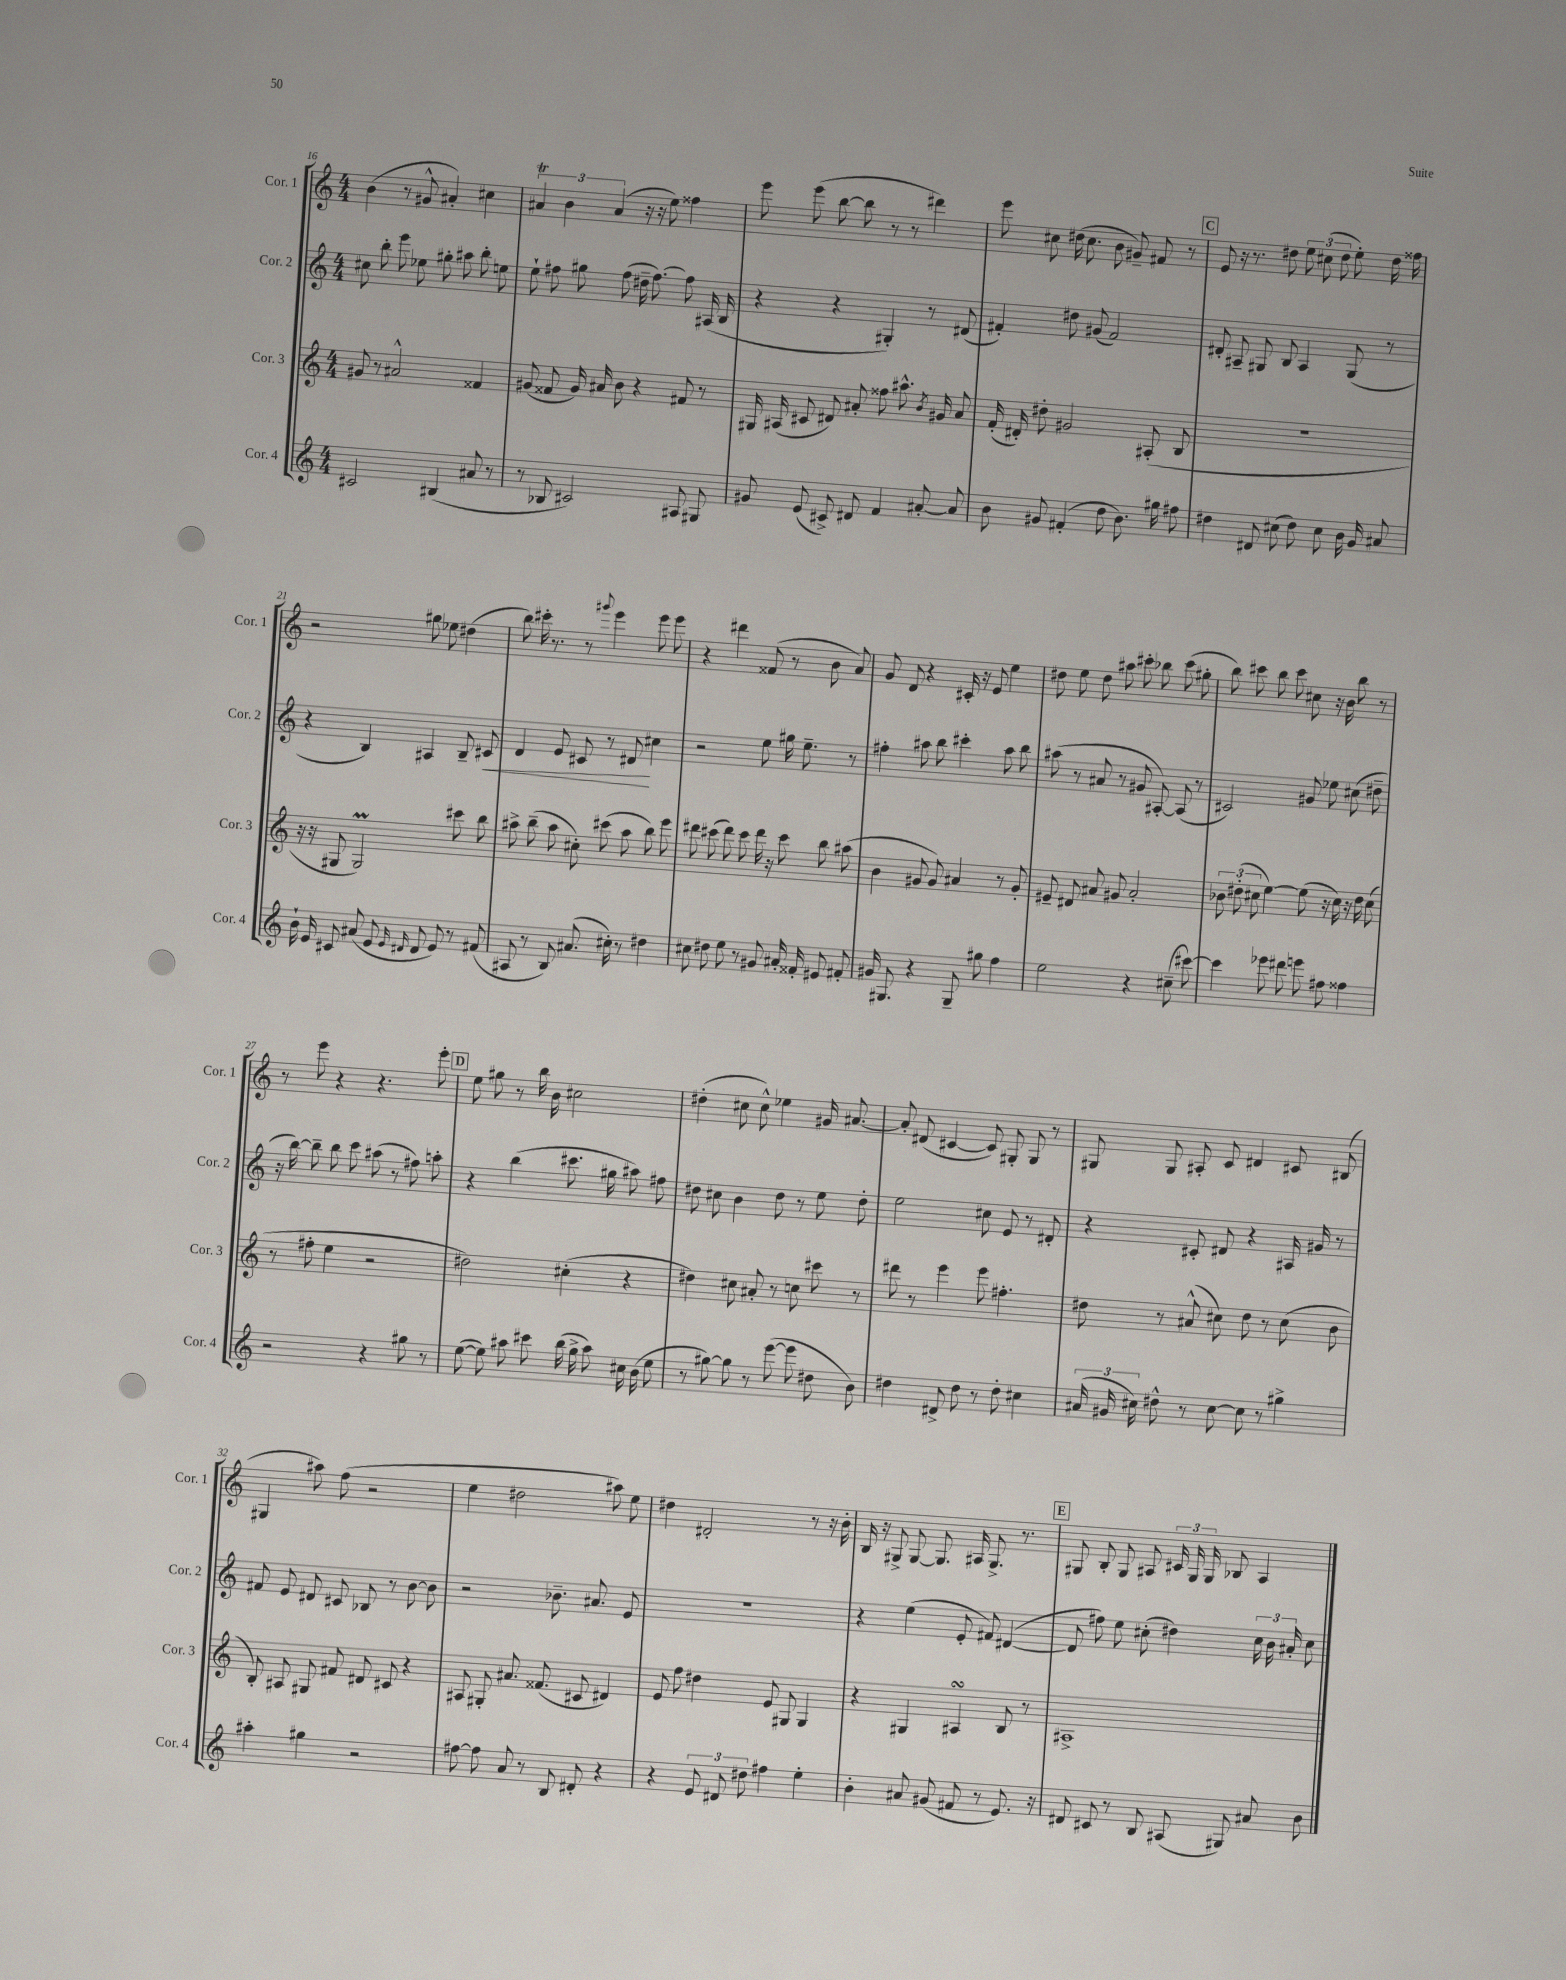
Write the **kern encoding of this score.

**kern	**kern	**kern	**kern
*staff4	*staff3	*staff2	*staff1
*clefG2	*clefG2	*clefG2	*clefG2
*k[]	*k[]	*k[]	*k[]
*M4/4	*M4/4	*M4/4	*M4/4
2c#/	8g#/	8cc#\	(4b\
.	8r	8bb'\	.
.	2a#^^/	8eee\	8r
.	.	8ee-\	8g#^^/
(4B#/	.	8gg#'\	4a#'/)
.	.	8aa#\	.
8a#/	4f##/	8bb'\	4cc#\
8r	.	8ee\	.
=	=	=	=
8r	(8g#/	8ee`\	6a#/
8B-/	8f##/	8ff#\	.
.	.	.	6b\
2c#/)	16g#/)	8gg#\	.
.	16a#/	.	.
.	.	.	(6a#/
.	8b\	(8ff#\	.
.	4r	16dd#~\	16r
.	.	[8.ff#\)	16r
.	.	.	8ee\)
8A#/	8f#/	8ff#\]	4ff##\
8G#/	8r	(16A#/	.
.	.	16B/	.
=	=	=	=
8g#/	16G#/	4r	8eee\
.	(16A#/	.	.
(8e/	8c#/	.	(8eee\
8c#^/)	8d#/)	4r	[8bb\
8d#/	8a#'/	.	8bb\]
4f/	8ff##\	4G#'/)	8r
.	8.aa#^^\	.	8r
[8a#'/	.	8r	4ddd#\)
.	8qb/	.	.
.	16g#/	.	.
8a#/]	8a#/	(8d#/	.
=	=	=	=
8b\	(16f'/	4f#'/)	8eee\
.	16d#'/)	.	.
8g#/	8dd#'\	.	8cc#\
(4f#'/	2g#/	8dd#\	(16dd#\
.	.	.	8.cc#\
.	.	(8g#/	.
8dd\	.	2f#/)	8b\
8.b\)	.	.	8g#~/)
.	(8A#'/	.	8f#/
16gg#\	.	.	.
8ff#\	8B/	.	8r
=	=	=	=
4dd#\	1r	8d#'/	8e/
.	.	8A#~/	16r
.	.	.	8.r
8d#/	.	8G#/	.
(8cc#\	.	8B/	8dd#\
8dd#\)	.	4A#/	12ee\
.	.	.	(12cc#\
8cc#\	.	.	.
.	.	.	12dd#\
16b\	.	(8G#/	8ee'\)
16g/	.	.	.
8a#/	.	8r	16dd#\
.	.	.	16ff##\
=	=	=	=
16b`\	16r	4r	2r
16e/	16r	.	.
8c#/	8G#/	.	.
(8a#/	2G#/)	4B/)	.
8e/	.	.	.
16qqe/	.	.	.
16qqd#/	.	.	.
8d#/	.	4A#/	8gg#\
8e/)	.	.	8ee-\
8r	8ccc#\	8B~/	(4dd#\
(8f#/	8bb\	8c#/	.
=	=	=	=
8A#/	8aa#^\	4d/	8bb\)
8r	(8bb~\	.	16ccc#'\
.	.	.	8.r
8B/)	8aa#\	8e/	.
(8.a#/	8cc#'\)	8c#/	8r
.	.	.	8qqggg#/
.	(8ccc#\	8r	4eee\
16cc#'\)	.	.	.
8r	8aa#\	8d#/	.
4dd#\	8bb\)	4cc#\	8eee\
.	8eee\	.	8eee\
=	=	=	=
8cc#\	8ddd#\	2r	4r
8dd#\	(8ccc#\	.	.
8ee\	8ddd#\)	.	4ddd#\
8r	8ccc#\	.	.
8g#/	16ddd#\	8ee\	(8f##/
.	16r	.	.
16a#'/	8ccc#\	16gg#\	8r
16f##'/	.	8.ee~\	.
8e#/	8bb\	.	8b\
8f#'/	(8aa#\	8r	8a/)
=	=	=	=
16g#/	4b\	4ff#'\	8g/
8.G#/	.	.	.
.	.	.	8d/
4r	8g#/	8aa#\	4r
.	8g#/)	8bb\	.
8G#~/	4a#/	4ccc#'\	16c#'/
.	.	.	16r
8gg#\	.	.	8e/
4ff\	8r	8aa#\	4ee\
.	8g#'/	8bb\	.
=	=	=	=
2ee\	8e#~/	(8aa#\	8dd#\
.	8d#/	8r	8ee\
.	8a#/	8a#/	8dd#\
.	8g#/	8r	8aa#\
4r	2a#'/	8g#/	8ccc#'\
.	.	[8A#'/)	8bb-\
(8cc#~\	.	(8A#/]	(8ccc#\
[8ccc#\)	.	8r	8gg#'\
=	=	=	=
4ccc#\]	12b-\	2c#/)	8bb\)
.	(12dd#'\	.	.
.	.	.	8ccc#\
.	12cc#\	.	.
8eee-\	[4ee\)	.	8bb\
8ddd#\	.	.	8ccc#\
8eee\	(8ee\]	8g#/	8cc#\
8ff#\	16r	8ee-\	16r
.	16cc#\)	.	16b\
4ff##\	16r	(8cc#\	8bb\
.	16dd#\	.	.
.	(8cc#\	8dd#~\	8r
=	=	=	=
2r	8r	16r	8r
.	.	[16bb\)	.
.	8ff#'\	8bb~\]	8eee\
.	4ee\	8bb\	4r
.	.	8ccc\	.
4r	2r	(8aa#\	4.r
.	.	8r	.
8gg#\	.	8ff#\)	.
8r	.	8aa'\	8eee'\
=	=	=	=
([8ee\	2dd#\)	4r	8ee\
8ee\])	.	.	8gg#\
8aa#\	.	(4bb\	8r
8ccc#\	.	.	16bb\
.	.	.	16b\
(16bb\	(4cc#'\	8.ccc#\	2cc#\
16gg^\	.	.	.
8aa#\)	.	.	.
.	.	16gg#\	.
16cc#\	4r	8aa#\)	.
(16b\	.	.	.
8ee\	.	8ff#\	.
=	=	=	=
8r	4dd#\)	8dd#\	(4dd#'\
[8gg#\)	.	8cc#\	.
8gg#\]	8cc#\	4b\	8cc#\
8r	8a#'/	.	8cc#^^\)
([8eee\	8r	8dd#\	4ee-\
8eee\]	8cc\	8r	.
8dd#\	8ccc#\	8ee\	16g#/
.	.	.	[8.a#/
8b\)	8r	8dd#'\	.
=	=	=	=
4dd#\	8ddd#\	2ee\	8a#'/]
.	8r	.	(8d#/
8d#^/	4eee\	.	[4c#/
8dd#\	.	.	.
8r	8eee\	8cc#\	8c#/])
8dd#'\	4.ff#'\	8e/	8G#'/
4cc#\	.	8r	8G#/
.	.	8d#'/	8r
=	=	=	=
(24a#/	8dd#\	4r	8G#/
24g#/	.	.	.
24cc#\)	.	.	.
8dd#^^\	8r	.	8G#/
8r	(8a#^^/	8c#'/	8A#'/
[8cc#\	8cc#\)	8d#/	8c/
8cc#\]	8dd#\	4r	4d#/
8r	8r	.	.
4gg#^\	(8cc#\	16A#/	8c#/
.	.	16g#/	.
.	8b\	8r	(8B#/
=	=	=	=
4aa#'\	8B'/)	8f#/	4G#/
.	8A#/	8e/	.
4gg#\	8G#/	8d#/	8aa#\)
.	8f#/	8c#/	(8ff\
2r	8d#/	8B-/	2r
.	8c#/	8r	.
.	4r	[8b\	.
.	.	8b\]	.
=	=	=	=
[8ff#\	8A#/	2r	4ee\
8ff#\]	8G#'/	.	.
8a/	8.a#/	.	2dd#\
8r	.	.	.
.	(8.f##/	.	.
8B/	.	8.b-~\	.
8d#'/	8c#/	.	.
.	.	8.a#/	.
4r	4d#/)	.	8aa#\)
.	.	8e/	8ee\
=	=	=	=
4r	8e/	1r	4dd#\
.	8ff\	.	.
12e/	4dd#\	.	2d#'/
12d#/	.	.	.
12dd#\	.	.	.
4ff#\	8e/	.	.
.	8G#/	.	.
4ee'\	4G#/	.	8r
.	.	.	16r
.	.	.	16b'\
=	=	=	=
4b'\	4r	4r	16B/
.	.	.	16r
.	.	.	8G#^/
8a#/	4G#/	(4ee\	[8G#/
(8g#/	.	.	8.G#/]
8f#/	4A#/	8e'/	.
.	.	.	16A#/
8r	.	8f#/)	8.G#^/
8.e/)	8B/	([4d#/	.
.	.	.	8.r
.	8r	.	.
16r	.	.	.
=	=	=	=
8d#/	1A#^	8d#/]	8G#/
8c#/	.	8ff#\)	8B'/
8r	.	8ee\	8G#/
8B/	.	(8cc#'\	8A#/
(8A#/	.	4dd#\)	24c#/
.	.	.	24G#/
.	.	.	24G#/
8G#/)	.	.	8B-/
8a#/	.	24cc#\	4A#/
.	.	24b\	.
.	.	24a#'/	.
8b\	.	8cc#\	.
==	==	==	==
*-	*-	*-	*-
